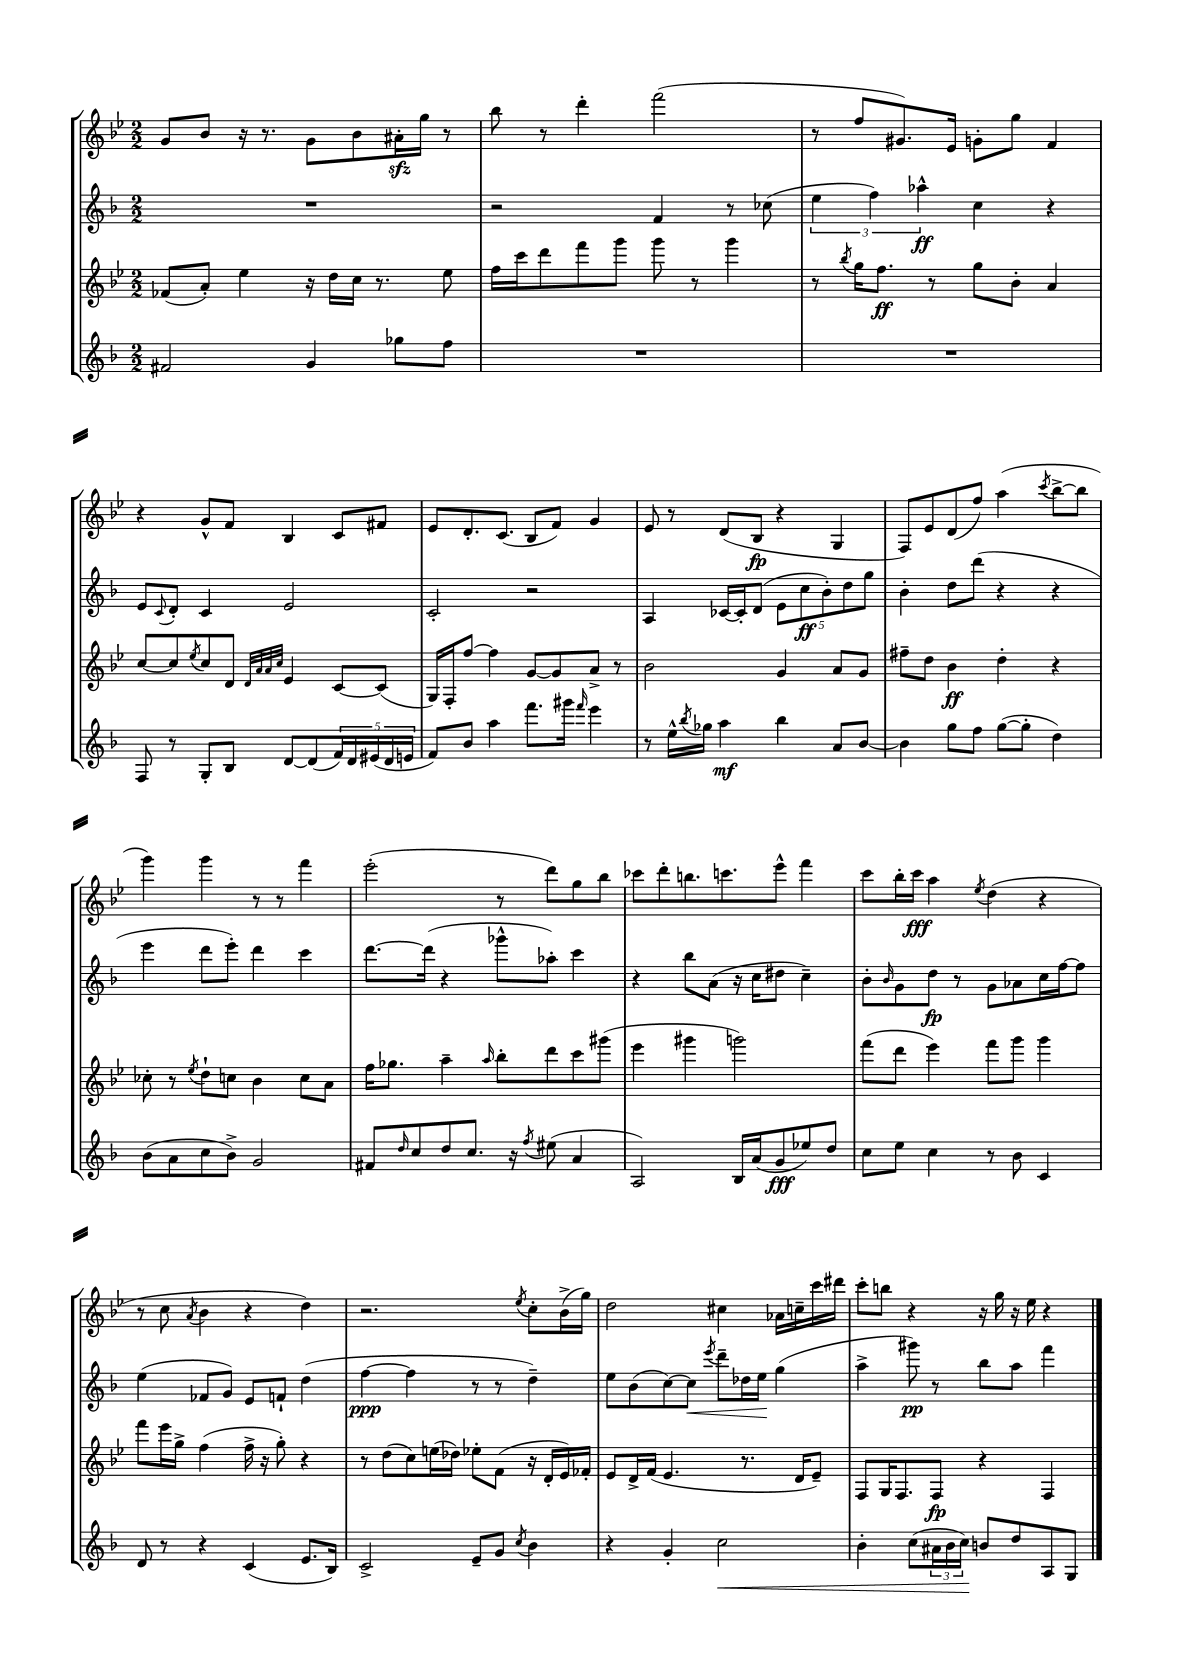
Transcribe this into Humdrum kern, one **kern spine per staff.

**kern	**kern	**kern	**kern
*staff4	*staff3	*staff2	*staff1
*clefG2	*clefG2	*clefG2	*clefG2
*k[b-]	*k[b-e-]	*k[b-]	*k[b-e-]
*M2/2	*M2/2	*M2/2	*M2/2
2f#	(8f-	1r	8g
.	8a')	.	8b-
.	4ee-	.	16r
.	.	.	8.r
4g	16r	.	8g
.	16dd	.	.
.	16cc	.	8b-
.	8.r	.	.
8gg-	.	.	16a#'
.	.	.	16gg
8ff	8ee-	.	8r
=	=	=	=
1r	16ff	2r	8bb-
.	16ccc	.	.
.	8ddd	.	8r
.	8fff	.	4ddd'
.	8ggg	.	.
.	8ggg	4f	(2fff
.	8r	.	.
.	4ggg	8r	.
.	.	(8cc-	.
=	=	=	=
1r	8r	6ee	8r
.	8qbb-	.	.
.	16gg	.	8ff
.	.	6ff)	.
.	8.ff	.	.
.	.	.	8.g#)
.	.	6aa-^^	.
.	8r	.	.
.	.	.	16e-
.	8gg	4cc	8g'
.	8b-'	.	8gg
.	4a	4r	4f
=	=	=	=
8F	[8cc	8e	4r
.	.	8qqc	.
8r	8cc]	8d'	.
.	8qee-	.	.
8G'	8cc	4c	8g^^
8B-	8d	.	8f
.	32qqd	.	.
.	32qqa	.	.
.	32qqa	.	.
.	32qqcc	.	.
[8d	4e-	2e	4B-
(8d]	.	.	.
20f)	[8c	.	8c
20d	.	.	.
(20e#	.	.	.
.	(8c]	.	8f#
20d	.	.	.
20e	.	.	.
=	=	=	=
8f)	16G)	2c'	8e-
.	16F'	.	.
8b-	[8ff	.	8.d'
4aa	4ff]	.	.
.	.	.	(8.c
8.fff	[8g	2r	8B-
.	8g]	.	8f)
16ggg#	.	.	.
16qqfff	.	.	.
4eee	8a^	.	4g
.	8r	.	.
=	=	=	=
8r	2b-	4A	8e-
16ee^^	.	.	8r
8qbb-	.	.	.
16gg-	.	.	.
4aa	.	[16c-	(8d
.	.	16c-']	.
.	.	(8d	8B-
4bb-	4g	10e	4r
.	.	10cc	.
.	.	10b-')	.
8a	8a	.	4G
.	.	10dd	.
[8b-	8g	.	.
.	.	10gg	.
=	=	=	=
4b-]	8ff#~	4b-'	8F)
.	8dd	.	8e-
8gg	4b-	8dd	(8d
8ff	.	(8ddd	8ff)
([8gg	4dd'	4r	(4aa
8gg']	.	.	.
.	.	.	8qccc
4dd)	4r	4r	[8bb-^
.	.	.	8bb-]
=	=	=	=
(8b-	8cc-'	4eee	4ggg)
8a	8r	.	.
.	8qee-	.	.
8cc	8dd`	8ddd	4ggg
8b-^)	8cc	8eee')	.
2g	4b-	4ddd	8r
.	.	.	8r
.	8cc	4ccc	4fff
.	8a	.	.
=	=	=	=
8f#	16ff	[8.ddd	(2eee-'
.	8.gg-	.	.
16qqdd	.	.	.
8cc	.	.	.
.	.	(16ddd]	.
8dd	4aa~	4r	.
8.cc	.	.	.
.	16qqaa	.	.
.	8bb-'	8ggg-^^	8r
16r	.	.	.
8qff	.	.	.
(8ee#	8ddd	8aa-')	8ddd)
4a	8ccc	4ccc	8gg
.	(8ggg#	.	8bb-
=	=	=	=
2A)	4eee-	4r	8ccc-
.	.	.	8ddd'
.	4ggg#	8bb-	8.bb
.	.	(8a	.
.	.	.	8.ccc
16B-	2ggg)	16r	.
(16a	.	16cc	.
8g	.	8dd#	8eee-^^
8ee-)	.	4cc~)	4fff
8dd	.	.	.
=	=	=	=
8cc	(8fff	8b-'	8ccc
.	.	16qqb-	.
8ee	8ddd	8g	16bb-'
.	.	.	16ccc
4cc	4eee-)	8dd	4aa
.	.	8r	.
.	.	.	8qee-
8r	8fff	8g	(4dd
8b-	8ggg	8a-	.
4c	4ggg	16cc	4r
.	.	[16ff	.
.	.	8ff]	.
=	=	=	=
8d	8fff	(4ee	8r
8r	16eee-	.	8cc
.	16gg^	.	.
.	.	.	8qa
4r	(4ff	8f-	4b-
.	.	8g)	.
(4c	16ff^	8e	4r
.	16r	.	.
.	8gg')	8f`	.
8.e	4r	(4dd	4dd)
16B-)	.	.	.
=	=	=	=
2c^	8r	[4ff	2.r
.	(8dd	.	.
.	8cc)	4ff]	.
.	(16ee	.	.
.	16dd-)	.	.
8e~	8ee-'	8r	.
8g	(8f	8r	.
8qcc	.	.	8qee-
4b-	16r	4dd~)	8cc'
.	16d'	.	.
.	16e-)	.	(16b-^
.	16f-'	.	16gg)
=	=	=	=
4r	8e-	8ee	2dd
.	16d^	(8b-	.
.	(16f	.	.
4g'	4.e-	[8cc)	.
.	.	8cc]	.
.	.	8qeee	.
2cc	.	8ddd~	4cc#
.	8.r	16dd-	.
.	.	16ee	.
.	.	(4gg	16a-
.	16d	.	16cc~
.	8e-~)	.	16ccc
.	.	.	16ddd#
=	=	=	=
4b-'	8F	4aa^	8ccc'
.	16G	.	8bb
.	8.F	.	.
(8cc	.	8ggg#)	4r
24a#	8F	8r	.
24b-	.	.	.
24cc)	.	.	.
8b	4r	8bb-	16r
.	.	.	16gg
8dd	.	8aa	16r
.	.	.	16ee-
8A	4F	4fff	4r
8G	.	.	.
==	==	==	==
*-	*-	*-	*-
